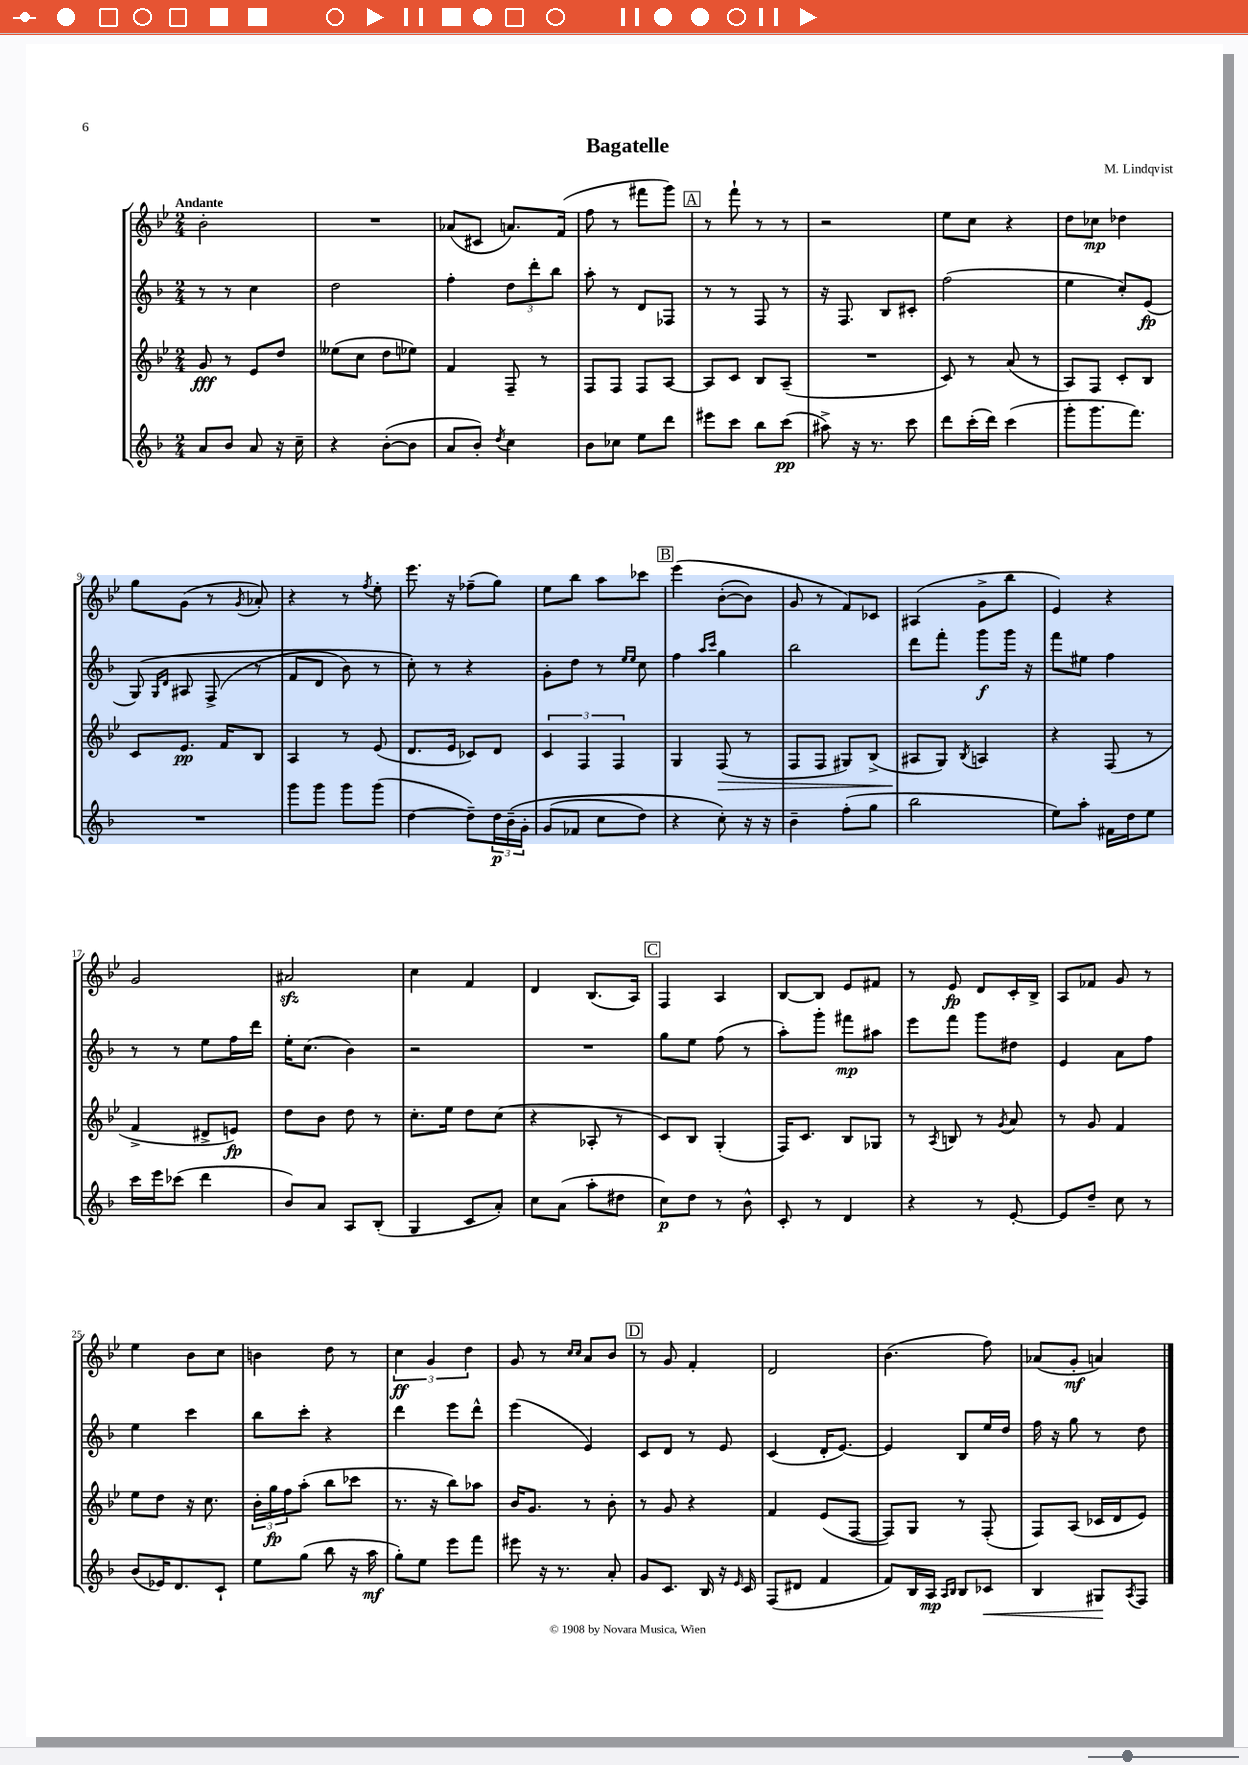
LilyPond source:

\header { title = "Bagatelle" composer = "M. Lindqvist" }
<<
\new StaffGroup <<
\new Staff = "s0" {
    \clef treble \key bes \major \numericTimeSignature \time 2/4 \tempo "Andante"
    bes'2-. |
    R2 |
    aes'8( cis'8 a'8.) f'16( |
    f''8 r8 fis'''8 g'''8) |
    \mark \markup { \box "A" } r8 f'''8-! r8 r8 |
    r2 |
    ees''8 c''8 r4 |
    d''8 ces''8\mp des''4 |
    g''8 g'8( r8 \acciaccatura { g'8 } aes'8-.) |
    r4 r8 \acciaccatura { f''8 } ees''8-. |
    ees'''8. r16 fes''8--( g''8) |
    ees''8 bes''8 a''8 ces'''8 |
    \mark \markup { \box "B" } ees'''4\( bes'8~-.( bes'8) |
    g'8 r8 f'8\) ces'8 |
    ais4( g'8-> bes''8 |
    ees'4) r4 |
    g'2 |
    ais'2\sfz |
    c''4 f'4 |
    d'4 bes8.( a16) |
    \mark \markup { \box "C" } f4 a4 |
    bes8~ bes8 ees'8 fis'8 |
    r8 ees'8\fp d'8 c'16-. bes16-> |
    a8 fes'8 g'8 r8 |
    ees''4 bes'8 c''8 |
    b'4 d''8 r8 |
    \tuplet 3/2 { c''4\ff g'4 d''4 } |
    g'8 r8 \grace { c''16 c''16 } a'8 bes'8 |
    \mark \markup { \box "D" } r8 g'8 f'4-. |
    d'2 |
    bes'4.( f''8) |
    aes'8( g'8-.\mf a'4) \bar "|." |
}
\new Staff = "s1" {
    \clef treble \key f \major \numericTimeSignature \time 2/4
    r8 r8 c''4 |
    d''2 |
    f''4-. \tuplet 3/2 { d''8 d'''8-. bes''8 } |
    a''8-. r8 d'8 fes8 |
    \mark \markup { \box "A" } r8 r8 f8 r8 |
    r16 f8. bes8 cis'8-. |
    f''2( |
    e''4 c''8-.) e'8\fp( |
    g8)\( \grace { g16 d'16 } ais8 f8->( r8 |
    f'8 d'8 bes'8) r8 |
    c''8-.\) r8 r4 |
    g'8-. d''8 r8 \grace { e''16 e''16 } c''8 |
    \mark \markup { \box "B" } f''4 \grace { a''16 c'''16 } g''4 |
    bes''2 |
    d'''8 f'''8-. g'''8\f g'''16 r16 |
    f'''8 eis''8 f''4 |
    r8 r8 e''8 f''16 d'''16 |
    e''16-. c''8.( bes'4) |
    r2 |
    R2 |
    \mark \markup { \box "C" } g''8 e''8 f''8( r8 |
    a''8-.) g'''8-. fis'''8\mp ais''8 |
    e'''8 f'''8 g'''8 dis''8 |
    e'4 a'8 f''8 |
    e''4 c'''4 |
    bes''8 c'''8-. r4 |
    d'''4 e'''8 d'''8-^ |
    e'''4( e'4) |
    \mark \markup { \box "D" } c'8 d'8 r8 e'8 |
    c'4( d'16-. e'8.~) |
    e'4 bes8 e''16 d''16 |
    f''16 r16 g''8 r8 d''8 \bar "|." |
}
\new Staff = "s2" {
    \clef treble \key bes \major \numericTimeSignature \time 2/4
    g'8\fff r8 ees'8 d''8 |
    eeses''8( c''8 d''8 ees''8) |
    f'4 f8-- r8 |
    f8 f8 f8 a8~ |
    \mark \markup { \box "A" } a8 c'8 bes8 a8--( |
    R2 |
    c'8) r8 a'8( r8 |
    a8) f8 c'8-. bes8 |
    c'8 ees'8.\pp f'16 bes8 |
    a4 r8 ees'8( |
    d'8. ees'16 ces'8) d'8 |
    \tuplet 3/2 { c'4 f4 f4 } |
    \mark \markup { \box "B" } g4 f8\>( r8 |
    f8 f8 gis8) bes8->( |
    ais8\! g8) \acciaccatura { bes8 } a4 |
    r4 f8( r8 |
    f'4-> dis'8-> e'8\fp) |
    d''8 bes'8 d''8 r8 |
    c''8.-. ees''16 d''8 c''8( |
    r4 aes8-. r8 |
    \mark \markup { \box "C" } c'8) bes8 g4-.( |
    f16) c'8. bes8 ges8 |
    r8 \acciaccatura { a8 } b8 r8 \acciaccatura { g'8 } a'8 |
    r8 g'8 f'4 |
    ees''8 d''8 r16 c''8. |
    \tuplet 3/2 { bes'16-. g''16\fp f''16 } a''8-.( bes''8 ces'''8 |
    r8. r16 bes''8) aes''8 |
    bes'16 g'8. r8 bes'8-. |
    \mark \markup { \box "D" } r8 g'8 r4 |
    f'4 ees'8( f8~ |
    f8) g8 r8 f8-.( |
    f8) a8( ces'16 d'16 ees'8) \bar "|." |
}
\new Staff = "s3" {
    \clef treble \key f \major \numericTimeSignature \time 2/4
    a'8 bes'8 a'8 r16 c''16-- |
    r4 bes'8~-.( bes'8 |
    a'8 bes'8-.) \acciaccatura { d''8 } c''4 |
    bes'8 ces''8 e''8 d'''8 |
    \mark \markup { \box "A" } eis'''8 c'''8 bes''8 c'''8\pp( |
    ais''8->) r16 r8. c'''8 |
    d'''8 c'''16-.( d'''16) c'''4( |
    g'''8-. g'''8. f'''8.) |
    R2 |
    g'''8 g'''8 g'''8 g'''8( |
    d''4~ d''8--) \tuplet 3/2 { d''16\p bes'16--\( g'16-. } |
    g'8( fes'8 c''8 d''8) |
    \mark \markup { \box "B" } r4 c''8-.\) r16 r16 |
    bes'4-- f''8-.( g''8 |
    bes''2 |
    e''8) a''8-. fis'16 d''16 e''8 |
    c'''16 e'''16 ces'''8( d'''4 |
    bes'8) a'8 a8 bes8-.( |
    g4 c'8 a'8-.) |
    c''8 a'8( a''8-. dis''8 |
    \mark \markup { \box "C" } c''8\p) d''8 r8 bes'8-^ |
    c'8-. r8 d'4 |
    r4 r8 e'8~-. |
    e'8 d''8-- c''8 r8 |
    bes'8( ees'16) d'8. c'8-! |
    e''8 g''8( bes''8 r16 a''16\mf |
    g''8-.) e''8 e'''8 f'''8 |
    eis'''8 r16 r8. a'8-. |
    \mark \markup { \box "D" } g'8 c'8. bes16 r16 \grace { e'16 } c'16 |
    f8( dis'8 f'4 |
    f'8) bes16 a16\mp \grace { a16 bes16 } bes8 ces'8\< |
    bes4 gis8\! \acciaccatura { a8 } f8 \bar "|." |
}
>>
>>
